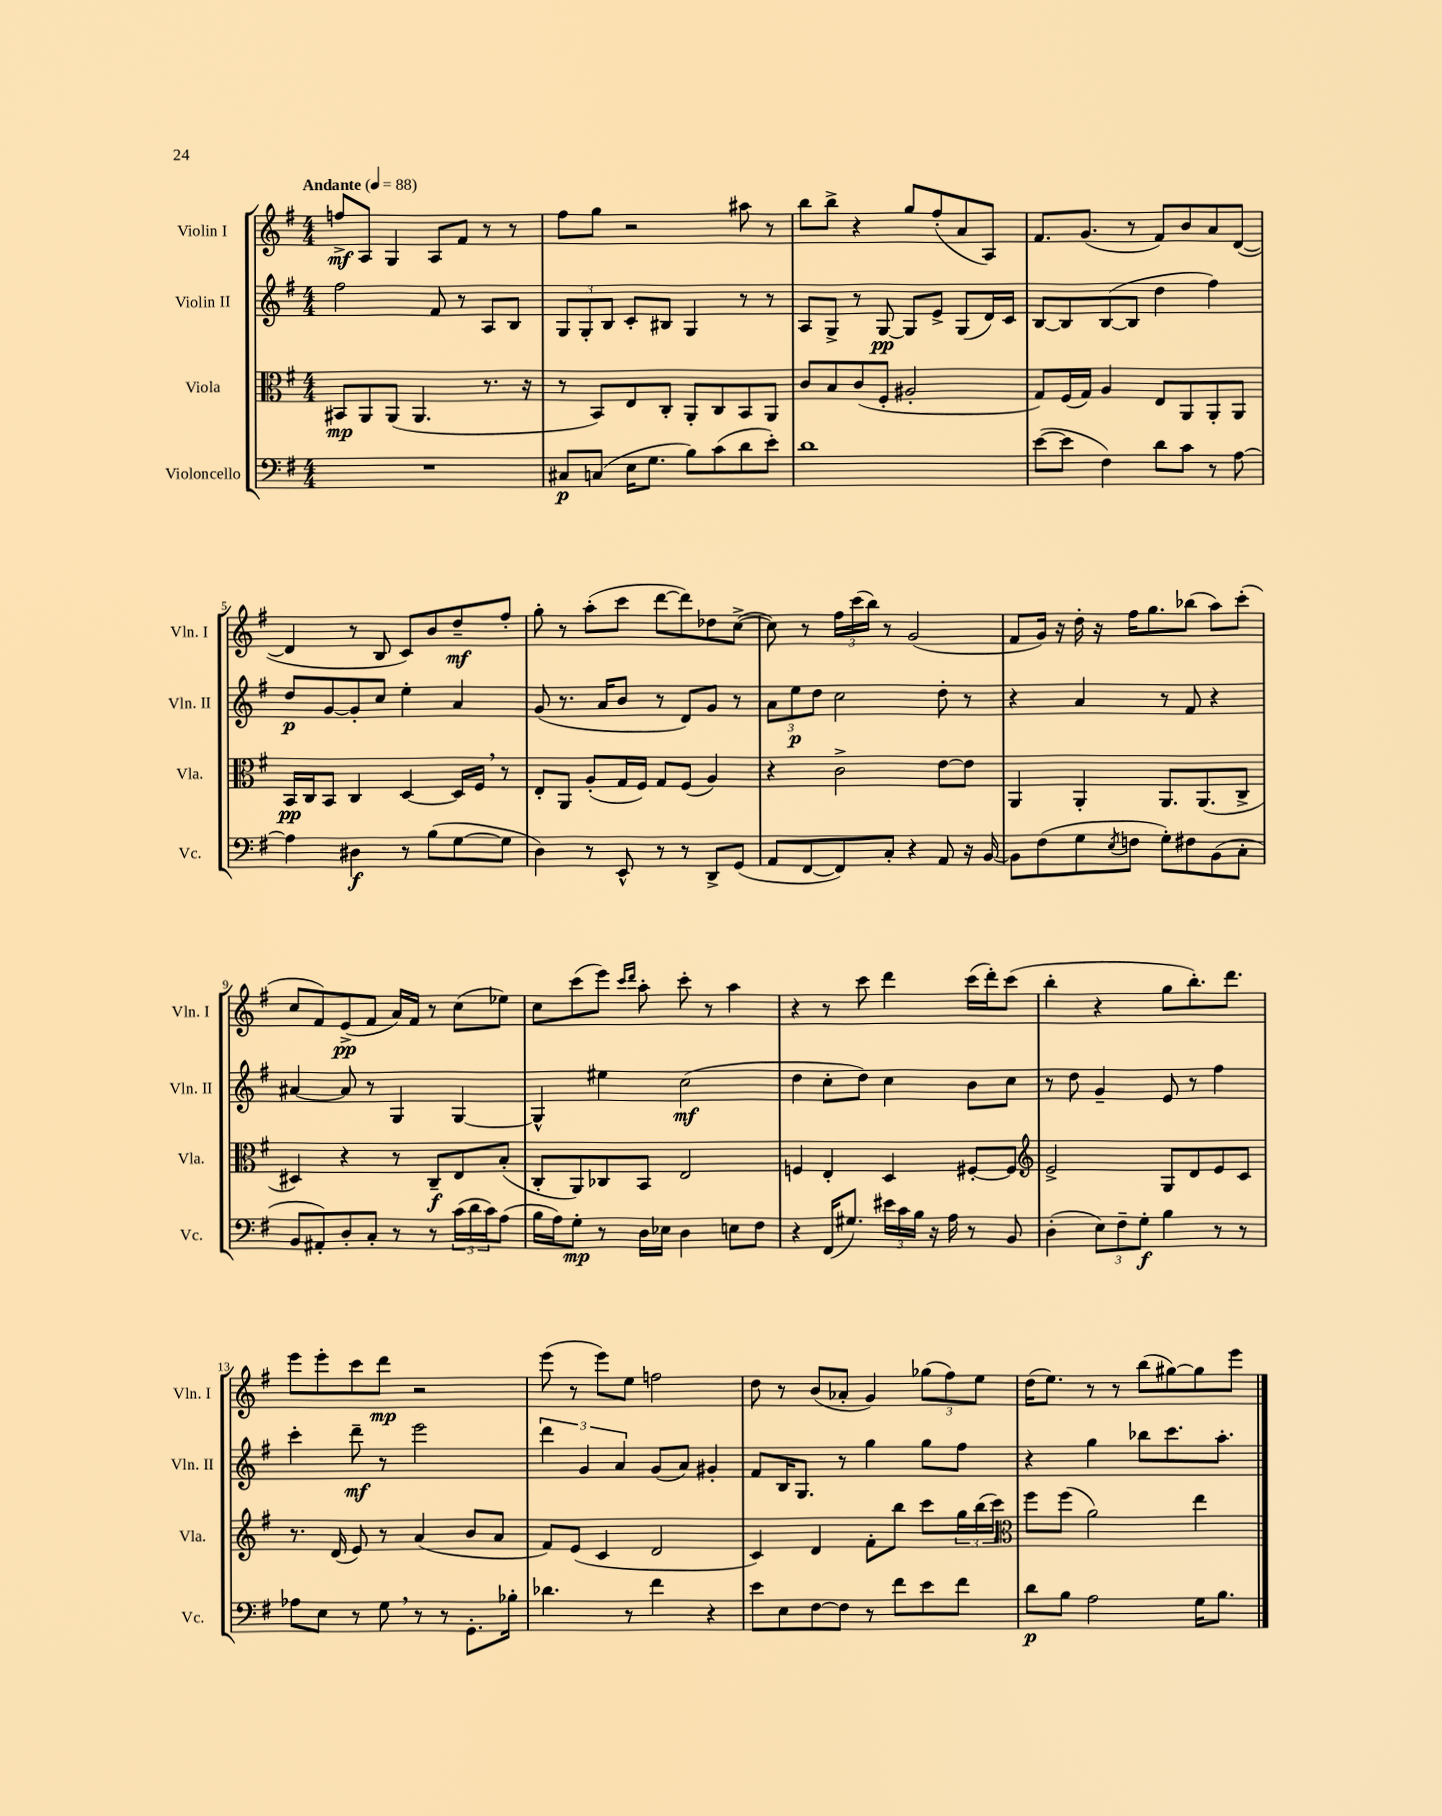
<<
\new StaffGroup <<
\new Staff = "s0" \with { instrumentName = "Violin I" shortInstrumentName = "Vln. I" } {
    \clef treble \key g \major \numericTimeSignature \time 4/4 \tempo "Andante" 4 = 88
    f''8->\mf a8 g4 a8 fis'8 r8 r8 |
    fis''8 g''8 r2 ais''8 r8 |
    b''8 b''8-> r4 g''8 fis''8-.( a'8 a8) |
    fis'8. g'8.( r8 fis'8) b'8 a'8 d'8~( |
    d'4 r8 b8 c'8) b'8 d''8--\mf fis''8-. |
    g''8-. r8 a''8-.( c'''8 d'''8~ d'''8) des''8 c''8~->( |
    c''8) r8 \tuplet 3/2 { fis''16 c'''16( b''16) } r8 g'2( |
    fis'8 g'16) r16 d''16-. r16 fis''16 g''8. bes''8( a''8) c'''8-.( |
    c''8 fis'8) e'8->\pp( fis'8 a'16) fis'16 r8 c''8( ees''8) |
    c''8 c'''8( e'''8) \grace { c'''16 d'''16 } a''8-. c'''8-. r8 a''4 |
    r4 r8 c'''8 d'''4 c'''16( d'''16-.) c'''8( |
    b''4-. r4 g''8 b''8.-.) d'''8. |
    e'''8 e'''8-. c'''8 d'''8\mp r2 |
    e'''8( r8 e'''8) e''8 f''2 |
    d''8 r8 b'8( aes'8-. g'4) \tuplet 3/2 { ges''8( fis''8) e''8 } |
    d''16( e''8.) r8 r8 b''8( gis''8~) gis''8 e'''8 \bar "|." |
}
\new Staff = "s1" \with { instrumentName = "Violin II" shortInstrumentName = "Vln. II" } {
    \clef treble \key g \major \numericTimeSignature \time 4/4
    fis''2 fis'8 r8 a8 b8 |
    \tuplet 3/2 { g8 g8-. b8 } c'8-. bis8 g4 r8 r8 |
    a8 g8-> r8 g8~\pp g8 e'8-> g8( d'16) c'16 |
    b8~ b8 b8~( b8 d''4 fis''4) |
    d''8\p g'8~ g'8-. c''8 e''4-. a'4 |
    g'8( r8. a'16 b'8 r8 d'8) g'8 r8 |
    \tuplet 3/2 { a'8 e''8\p d''8 } c''2 d''8-. r8 |
    r4 a'4 r8 fis'8 r4 |
    ais'4~ ais'8 r8 g4 g4~ |
    g4-^ eis''4 c''2\mf( |
    d''4 c''8-. d''8) c''4 b'8 c''8 |
    r8 d''8 g'4-- e'8 r8 fis''4 |
    c'''4-. d'''8--\mf r8 e'''2 |
    \tuplet 3/2 { d'''4 g'4 a'4 } g'8( a'8) gis'4-. |
    fis'8 b16 g8. r8 g''4 g''8 fis''8 |
    r4 g''4 bes''8 c'''8. a''8.-. \bar "|." |
}
\new Staff = "s2" \with { instrumentName = "Viola" shortInstrumentName = "Vla." } {
    \clef alto \key g \major \numericTimeSignature \time 4/4
    bis,8\mp a,8 a,8( a,4. r8. r16 |
    r8 b,8) e8 c8-. a,8-. c8 b,8 a,8 |
    c'8 b8 c'8( fis8-. ais2-. |
    g8) fis16( g16) a4 e8 a,8 a,8-. a,8 |
    b,16\pp c16 b,8 c4 d4~ d16 fis16 \breathe r8 |
    e8-. a,8 a8-.( g16 fis16) g8 fis8( a4) |
    r4 c'2-> e'8~ e'8 |
    a,4 a,4-. a,8. a,8.( c8-> |
    dis4) r4 r8 c8--\f e8 b8-.( |
    c8-. a,8) ces8 b,8 e2 |
    f4 e4-. d4 fis8~-. fis8 |
    \clef treble e'2-> g8 d'8 e'8 c'8 |
    r8. d'16( e'8) r8 a'4( b'8 a'8 |
    fis'8) e'8( c'4 d'2 |
    c'4) d'4 fis'8-. b''8 c'''8 \tuplet 3/2 { g''16 b''16( c'''16) } |
    \clef alto fis''8 fis''8( a'2) e''4 \bar "|." |
}
\new Staff = "s3" \with { instrumentName = "Violoncello" shortInstrumentName = "Vc." } {
    \clef bass \key g \major \numericTimeSignature \time 4/4
    R1 |
    cis8\p c8( e16 g8. b8) c'8( d'8 e'8-.) |
    d'1 |
    e'8~( e'8 fis4) d'8 c'8 r8 a8~ |
    a4 dis4\f r8 b8( g8~ g8 |
    d4) r8 e,8-^ r8 r8 d,8-> g,8( |
    a,8 fis,8~ fis,8) c8-. r4 a,8 r16 b,16~ |
    b,8 fis8( g8 \acciaccatura { e8 } f8 g8-.) fis8 b,8( c8-. |
    b,8 ais,8-.) d8-. c8-. r8 r8 \tuplet 3/2 { c'16( d'16 c'16) } a8( |
    b16 a16) g8-.\mp r8 d16 ees16 d4 e8 fis8 |
    r4 fis,16( gis8.) \tuplet 3/2 { eis'16 c'16 b16 } r16 a16 r8 b,8 |
    d4-.( \tuplet 3/2 { e8) fis8-- g8-.\f } b4 r8 r8 |
    aes8 e8 r8 g8 \breathe r8 r8 g,8.-. bes16-. |
    des'4. r8 fis'4 r4 |
    e'8 e8 fis8~ fis8 r8 fis'8 e'8 fis'8 |
    d'8\p b8 a2 g16 b8. \bar "|." |
}
>>
>>
